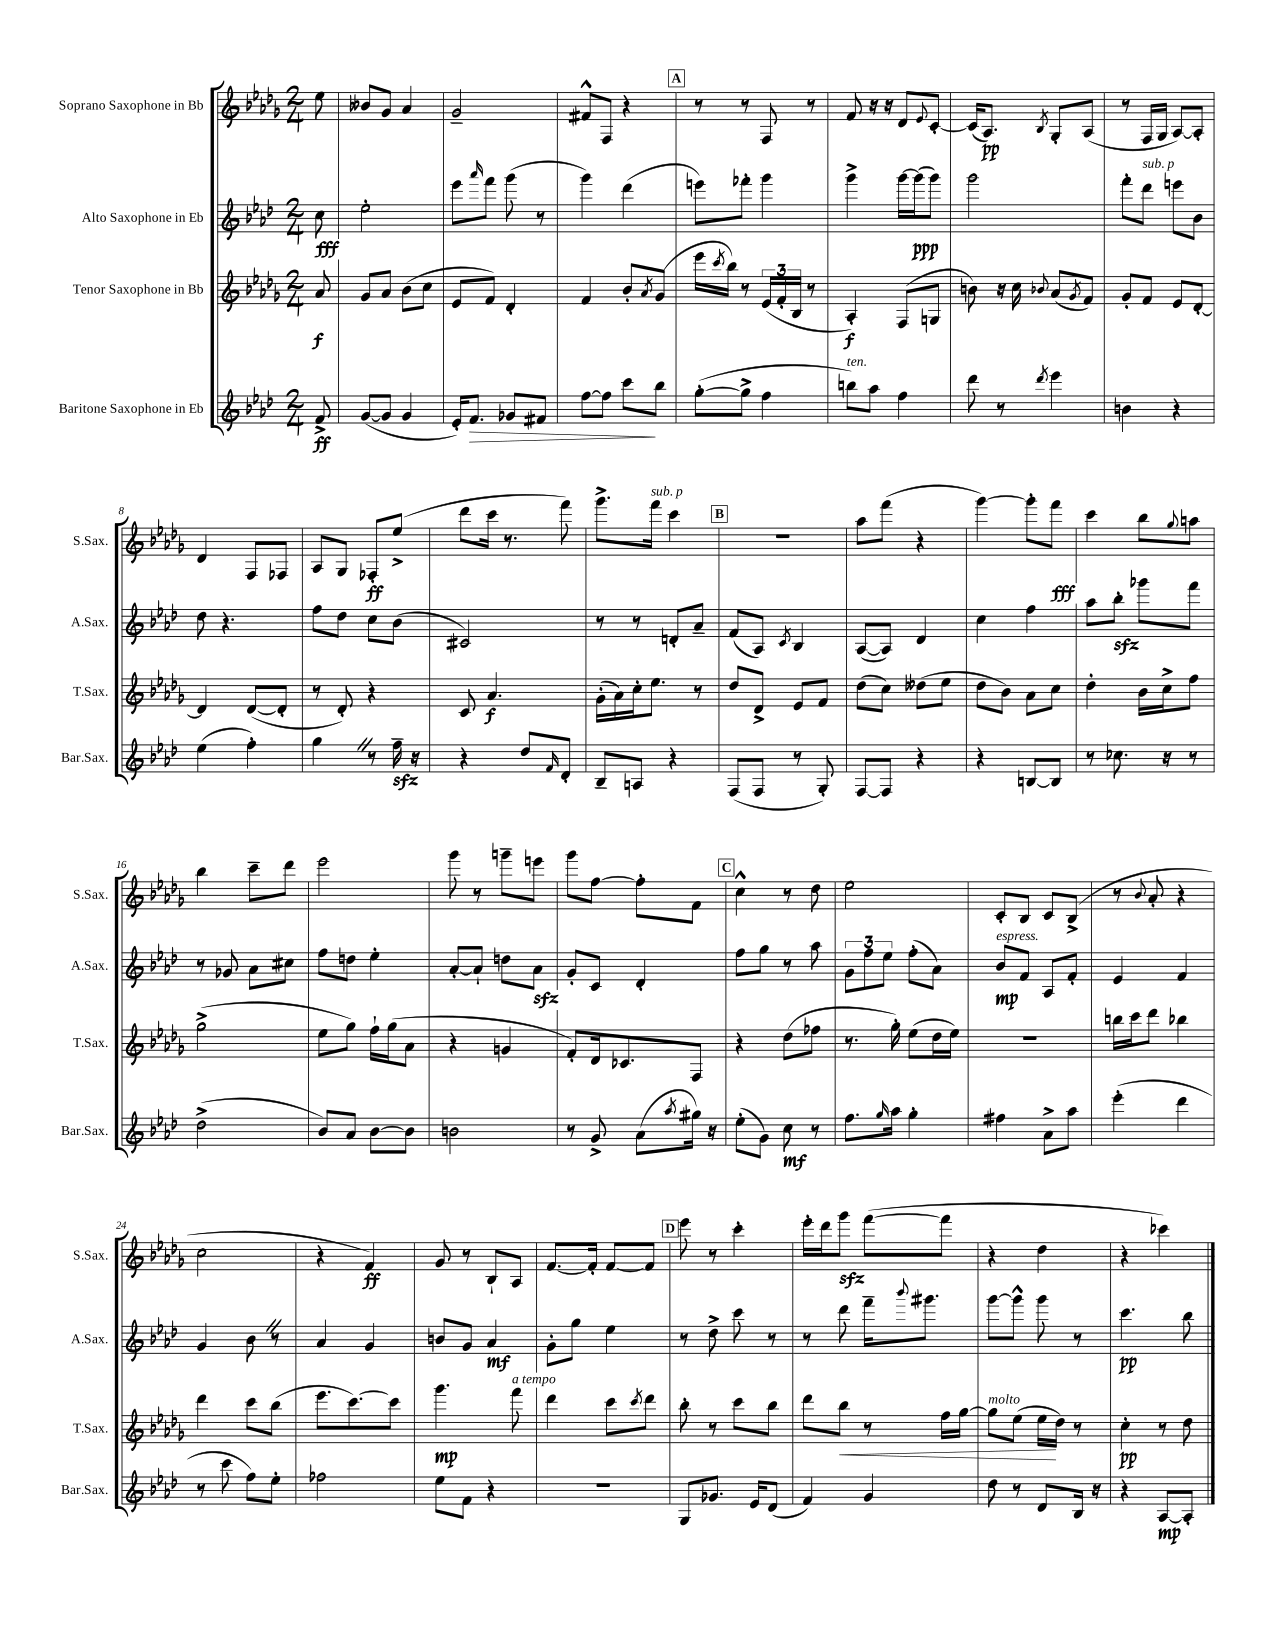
<<
\new StaffGroup <<
\new Staff = "s0" \with { instrumentName = "Soprano Saxophone in Bb" shortInstrumentName = "S.Sax." } {
    \clef treble \key des \major \numericTimeSignature \time 2/4 \partial 8
    ees''8 |
    beses'8 ges'8 aes'4 |
    ges'2-- |
    fis'8-^ f8 r4 |
    \mark \markup { \box "A" } r8 r8 f8 r8 |
    f'8 r16 r16 des'8 \appoggiatura { ees'8 } c'8~-. |
    c'16( aes8.\pp) \acciaccatura { bes8 } ges8-. aes8( |
    r8 f16 ges16 aes8~) aes8-. |
    des'4 f8 fes8 |
    aes8 ges8 fes8-.\ff ees''8->( |
    des'''8 c'''16 r8. f'''8) |
    ges'''8.-> f'''16^\markup { \italic "sub. p" } c'''4 |
    \mark \markup { \box "B" } r2 |
    aes''8 f'''8( r4 |
    ges'''4~) ges'''8-. f'''8\fff |
    c'''4 bes''8 \appoggiatura { ges''8 } a''8 |
    bes''4 c'''8-- des'''8 |
    ees'''2 |
    ges'''8 r8 g'''8-- e'''8 |
    ges'''8 f''8~ f''8-. f'8 |
    \mark \markup { \box "C" } c''4-^ r8 des''8 |
    ees''2 |
    c'8-. bes8 c'8 bes8->( |
    r8 \appoggiatura { bes'8 } aes'8-. r4 |
    c''2 |
    r4 f'4\ff) |
    ges'8 r8 bes8-! aes8 |
    f'8.~ f'16-. f'8~ f'8 |
    \mark \markup { \box "D" } ees'''8 r8 c'''4-. |
    ees'''16-. des'''16 ges'''8\sfz f'''8~( f'''8 |
    r4 des''4 |
    r4 ces'''4) \bar "|." |
}
\new Staff = "s1" \with { instrumentName = "Alto Saxophone in Eb" shortInstrumentName = "A.Sax." } {
    \clef treble \key aes \major \numericTimeSignature \time 2/4 \partial 8
    c''8\fff |
    ees''2-. |
    ees'''8 \grace { aes'''16 } f'''8 g'''8( r8 |
    g'''4) des'''4( |
    \mark \markup { \box "A" } e'''8) fes'''8-. g'''4 |
    g'''4-> g'''16~ g'''16\ppp( g'''8) |
    g'''2 |
    f'''8-. des'''8^\markup { \italic "sub. p" } e'''8 bes'8 |
    des''8 r4. |
    f''8 des''8 c''8 bes'8( |
    cis'2) |
    r8 r8 d'8-. aes'8-- |
    \mark \markup { \box "B" } f'8( aes8) \acciaccatura { c'8 } bes4 |
    aes8~( aes8) des'4 |
    c''4 f''4 |
    aes''8 bes''8-.\sfz ges'''8 f'''8 |
    r8 ges'8 aes'8 cis''8 |
    f''8 d''8 ees''4-. |
    aes'8~-. aes'8-! d''8 aes'8\sfz |
    g'8-. c'8 des'4-. |
    \mark \markup { \box "C" } f''8 g''8 r8 aes''8 |
    \tuplet 3/2 { g'8 f''8 ees''8 } f''8-.( aes'8) |
    bes'8\mp^\markup { \italic "espress." } f'8 aes8 f'8-. |
    ees'4 f'4 |
    g'4 bes'8 \once \override BreathingSign.text = \markup { \musicglyph "scripts.caesura.straight" } \breathe r8 |
    aes'4 g'4 |
    b'8 g'8 aes'4\mf |
    g'8-. g''8 ees''4 |
    \mark \markup { \box "D" } r8 des''8-> c'''8 r8 |
    r8 des'''8 f'''16-- \appoggiatura { bes'''8 } gis'''8. |
    g'''8~ g'''8-^ g'''8 r8 |
    c'''4.\pp bes''8 \bar "|." |
}
\new Staff = "s2" \with { instrumentName = "Tenor Saxophone in Bb" shortInstrumentName = "T.Sax." } {
    \clef treble \key des \major \numericTimeSignature \time 2/4 \partial 8
    aes'8\f |
    ges'8 aes'8 bes'8( c''8 |
    ees'8 f'8) des'4-. |
    f'4 bes'8-. \acciaccatura { aes'8 } ges'8( |
    \mark \markup { \box "A" } ees'''16 \acciaccatura { c'''8 } bes''16) r8 \tuplet 3/2 { ees'16( f'16-. bes16 } r8 |
    aes4-.\f) f8( g8 |
    b'8) r16 c''16 \appoggiatura { bes'8 } aes'8( \acciaccatura { ges'8 } f'8) |
    ges'8-. f'8 ees'8 des'8~-. |
    des'4 des'8~( des'8-. |
    r8 des'8-.) r4 |
    c'8 aes'4.\f |
    ges'16-.( aes'16) c''16-. ees''8. r8 |
    \mark \markup { \box "B" } des''8 des'8-> ees'8 f'8 |
    des''8( c''8) deses''8( ees''8 |
    des''8 bes'8) aes'8 c''8 |
    des''4-. bes'16 c''16-> f''8 |
    ges''2->( |
    ees''8 ges''8) f''16-! ges''16( aes'8 |
    r4 g'4 |
    f'8-.) des'16 ces'8. f8 |
    \mark \markup { \box "C" } r4 des''8( fes''8 |
    r8. ges''16-.) ees''8( des''16 ees''16) |
    R2 |
    b''16 c'''16 des'''8 bes''4 |
    des'''4 c'''8 bes''8( |
    ees'''8. c'''8.~) c'''8 |
    ges'''4.\mp f'''8^\markup { \italic "a tempo" } |
    des'''4 c'''8 \acciaccatura { c'''8 } des'''8 |
    \mark \markup { \box "D" } bes''8-. r8 c'''8 bes''8 |
    des'''8 bes''8\< r8 f''16 ges''16~ |
    ges''8^\markup { \italic "molto" } ees''8( ees''16\! des''16) r8 |
    c''4-.\pp r8 des''8 \bar "|." |
}
\new Staff = "s3" \with { instrumentName = "Baritone Saxophone in Eb" shortInstrumentName = "Bar.Sax." } {
    \clef treble \key aes \major \numericTimeSignature \time 2/4 \partial 8
    f'8->\ff |
    g'8~( g'8 g'4 |
    ees'16-.) f'8.\> ges'8 fis'8 |
    f''8~ f''8 c'''8\! bes''8 |
    \mark \markup { \box "A" } g''8~-.( g''8-> f''4 |
    b''8^\markup { \italic "ten." }) aes''8 f''4 |
    des'''8 r8 \acciaccatura { des'''8 } ees'''4 |
    b'4 r4 |
    ees''4( f''4-.) |
    g''4 \once \override BreathingSign.text = \markup { \musicglyph "scripts.caesura.straight" } \breathe r8 f''16--\sfz r16 |
    r4 des''8 \grace { f'16 } des'8-. |
    bes8-- a8 r4 |
    \mark \markup { \box "B" } f8( f8 r8 g8-.) |
    f8~ f8 r4 |
    r4 b8~ b8 |
    r8 ces''8. r16 r8 |
    des''2->( |
    bes'8) aes'8 bes'8~ bes'8 |
    b'2 |
    r8 g'8-> aes'8( \acciaccatura { aes''8 } gis''16) r16 |
    \mark \markup { \box "C" } ees''8-.( g'8) c''8\mf r8 |
    f''8. \grace { g''16 } aes''16 g''4-. |
    fis''4 aes'8-> aes''8 |
    ees'''4-.( des'''4 |
    r8 c'''8 f''8) ees''8-. |
    fes''2 |
    ees''8 f'8 r4 |
    R2 |
    \mark \markup { \box "D" } g8 ges'8. ees'16 des'8( |
    f'4) g'4 |
    des''8 r8 des'8 bes16 r16 |
    r4 aes8~\mp aes8-. \bar "|." |
}
>>
>>
